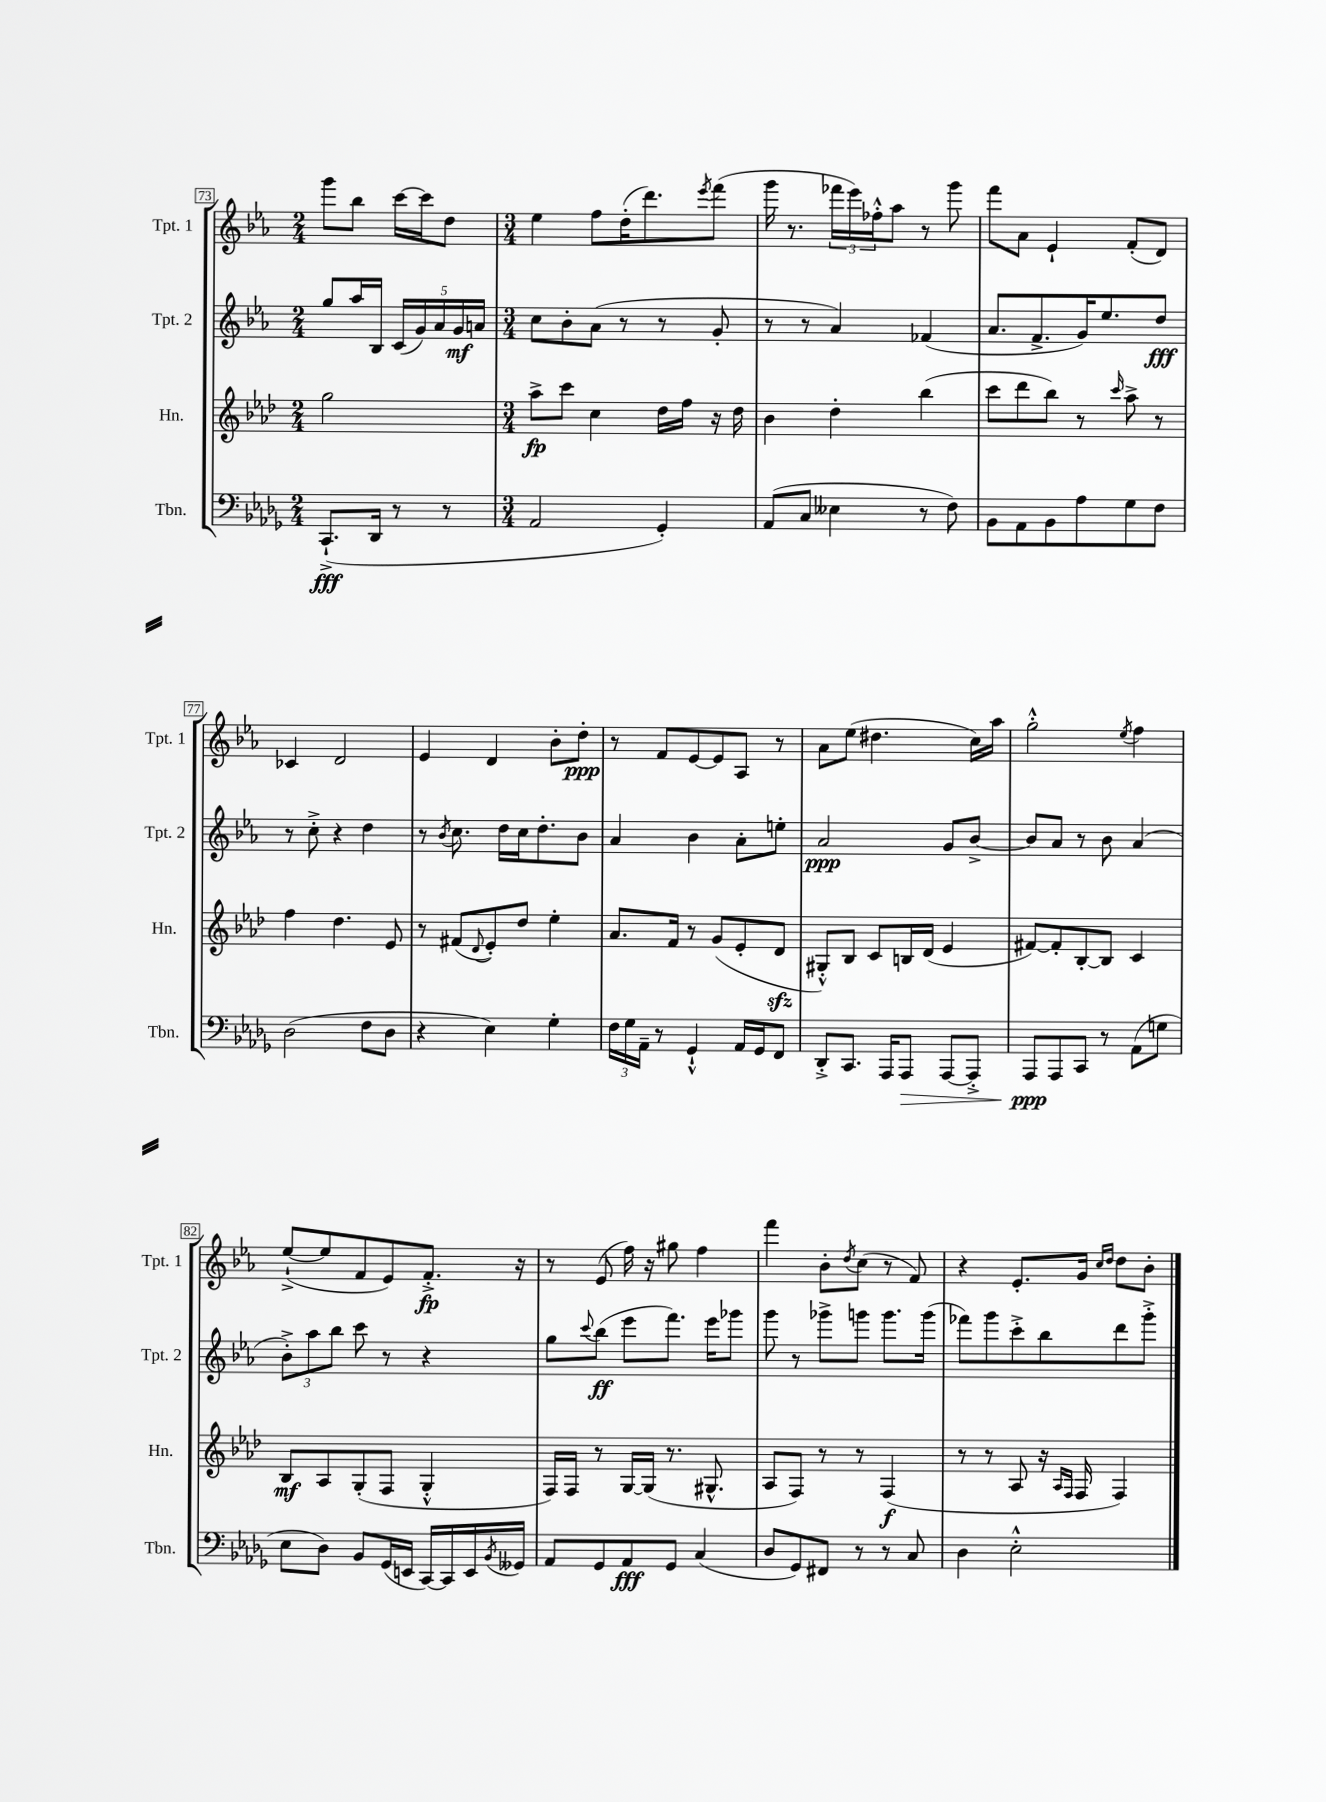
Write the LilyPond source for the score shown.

<<
\new StaffGroup <<
\new Staff = "s0" \with { instrumentName = "Tpt. 1" shortInstrumentName = "Tpt. 1" } {
    \clef treble \key ees \major \numericTimeSignature \time 2/4
    g'''8 bes''8 c'''16~ c'''16 d''8 |
    \numericTimeSignature \time 3/4 ees''4 f''8 d''16-.( d'''8.) \acciaccatura { ees'''8 } f'''8( |
    g'''16 r8. \tuplet 3/2 { fes'''16 ees'''16) fes''16-.-^ } aes''8 r8 g'''8 |
    f'''8 aes'8 ees'4-! f'8-.( d'8) |
    ces'4 d'2 |
    ees'4 d'4 bes'8-. d''8-.\ppp |
    r8 f'8 ees'8~ ees'8 aes8 r8 |
    aes'8 ees''8( dis''4. c''16) aes''16 |
    g''2-.-^ \acciaccatura { ees''8 } f''4 |
    ees''8~-!->( ees''8 f'8 ees'8) f'8.-.->\fp r16 |
    r8 ees'8( f''16) r16 gis''8 f''4 |
    f'''4 bes'8-. \acciaccatura { d''8 } c''8( r8 f'8) |
    r4 ees'8.-. g'16 \grace { c''16 d''16 } d''8 bes'8-. \bar "|." |
}
\new Staff = "s1" \with { instrumentName = "Tpt. 2" shortInstrumentName = "Tpt. 2" } {
    \clef treble \key ees \major \numericTimeSignature \time 2/4
    g''8 aes''16 bes16 \tuplet 5/4 { c'16( g'16) aes'16 g'16\mf a'16 } |
    \numericTimeSignature \time 3/4 c''8 bes'8-. aes'8( r8 r8 g'8-. |
    r8 r8 aes'4) fes'4( |
    aes'8. f'8.-> g'16) ees''8. d''8\fff |
    r8 c''8-.-> r4 d''4 |
    r8 \acciaccatura { bes'8 } c''8. d''16 c''16 d''8.-. bes'8 |
    aes'4 bes'4 aes'8-. e''8-. |
    aes'2\ppp g'8 bes'8~-> |
    bes'8 aes'8 r8 bes'8 aes'4( |
    \tuplet 3/2 { bes'8-.->) aes''8 bes''8 } c'''8 r8 r4 |
    g''8 \appoggiatura { c'''8 } bes''8\ff( ees'''8 f'''8.) ees'''16 ges'''8 |
    g'''8 r8 ges'''8-> g'''8 g'''8. g'''16( |
    fes'''8) g'''8 c'''8-.-> bes''8 d'''8 g'''8-.-> \bar "|." |
}
\new Staff = "s2" \with { instrumentName = "Hn." shortInstrumentName = "Hn." } {
    \clef treble \key aes \major \numericTimeSignature \time 2/4
    g''2 |
    \numericTimeSignature \time 3/4 aes''8->\fp c'''8 c''4 des''16 f''16 r16 des''16 |
    bes'4 des''4-. bes''4( |
    c'''8 des'''8 bes''8) r8 \grace { c'''16 } aes''8-> r8 |
    f''4 des''4. ees'8 |
    r8 fis'8( \appoggiatura { des'8 } ees'8-.) des''8 ees''4-. |
    aes'8. f'16 r8 g'8( ees'8-. des'8\sfz |
    gis8-.-^) bes8 c'8 b16 des'16( ees'4 |
    fis'8~) fis'8-. bes8~-. bes8 c'4 |
    bes8\mf aes8 g8-.( f8 g4-.-^ |
    f16) f16 r8 g16~ g16( r8. gis8.-^ |
    aes8 f8) r8 r8 f4\f( |
    r8 r8 aes8 r16 \grace { aes16 f16 } f16 f4) \bar "|." |
}
\new Staff = "s3" \with { instrumentName = "Tbn." shortInstrumentName = "Tbn." } {
    \clef bass \key des \major \numericTimeSignature \time 2/4
    c,8.-!->\fff( des,16 r8 r8 |
    \numericTimeSignature \time 3/4 aes,2 ges,4-.) |
    aes,8( c8 eeses4 r8 f8) |
    bes,8 aes,8 bes,8 aes8 ges8 f8 |
    des2( f8 des8 |
    r4 ees4) ges4-. |
    \tuplet 3/2 { f16 ges16 aes,16-- } r8 ges,4-!-^ aes,16 ges,16 f,8 |
    des,8-.-> c,8. aes,,16 aes,,8\> aes,,8~ aes,,8-.-> |
    aes,,8\ppp\! aes,,8 c,8 r8 aes,8( g8 |
    ees8 des8) bes,8 ges,16( e,16 c,16~) c,16 e,16 \acciaccatura { bes,8 } geses,16 |
    aes,8 ges,8 aes,8\fff ges,8 c4( |
    des8 ges,8) fis,8 r8 r8 c8 |
    des4 ees2-.-^ \bar "|." |
}
>>
>>
\layout { \context { \Score currentBarNumber = #73 \override BarNumber.stencil = #(make-stencil-boxer 0.1 0.3 ly:text-interface::print) } }
